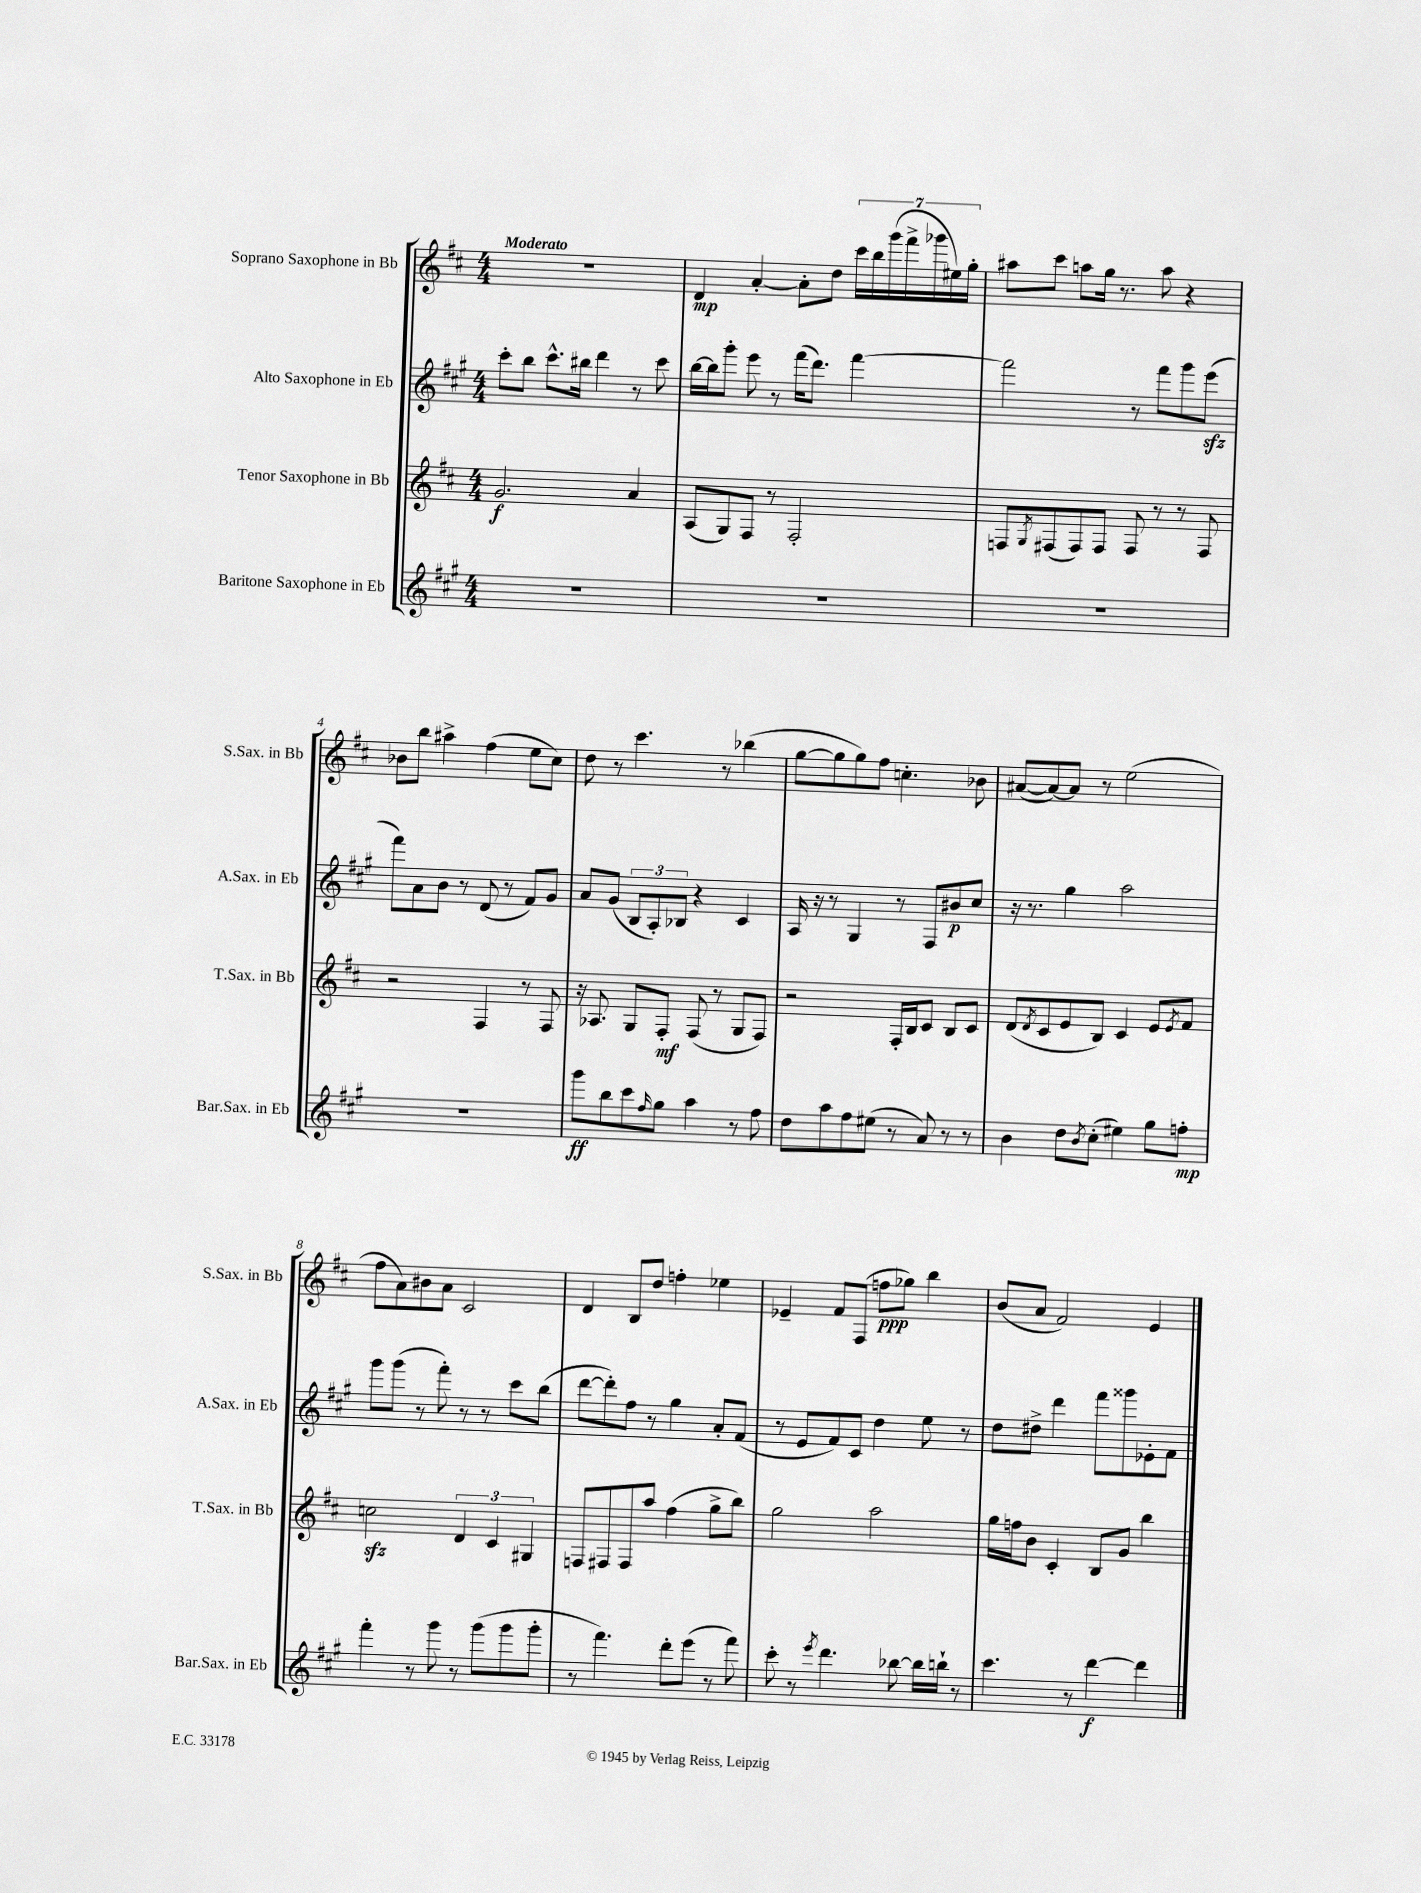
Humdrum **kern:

**kern	**kern	**kern	**kern
*staff4	*staff3	*staff2	*staff1
*clefG2	*clefG2	*clefG2	*clefG2
*k[f#c#g#]	*k[f#c#]	*k[f#c#g#]	*k[f#c#]
*M4/4	*M4/4	*M4/4	*M4/4
1r	2.g/	8ccc#'\L	1r
.	.	8bb\J	.
.	.	8.ccc#^^\L	.
.	.	16bb#\Jk	.
.	.	4ddd\	.
.	4a/	8r	.
.	.	8ccc#\	.
=	=	=	=
1r	(8A/L	[16bb\LL	4d/
.	.	16bb\]J	.
.	8G/)	8ggg#'\J	.
.	8F#/J	8eee\	[4a'/
.	8r	8r	.
.	2F#'/	(16fff#\LK	8a'\]L
.	.	8.ddd\J)	.
.	.	.	8dd\J
.	.	[4fff#\	28ccc#\LL
.	.	.	28bb\
.	.	.	(28ggg\
.	.	.	28fff#^\
.	.	.	28ggg-\
.	.	.	28ee#\)
.	.	.	28gg'\JJ
=	=	=	=
1r	8F/L	2fff#\]	8aa#\L
.	8qG/	.	.
.	(8F#/	.	8ccc#\J
.	8F#/)	.	8aa\L
.	8F#/J	.	16gg\Jk
.	.	.	8.r
.	8F#/	8r	.
.	8r	8fff#\L	8aa\
.	8r	8ggg#\	4r
.	8F#/	(8eee\J	.
=	=	=	=
1r	2r	8fff#\L)	8b-\L
.	.	8a\	8bb\J
.	.	8b\J	4aa#^\
.	.	8r	.
.	4F#/	(8d/	(4ff#\
.	.	8r	.
.	8r	8f#/L)	8ee\L
.	8F#/	8g#/J	8cc#\J)
=	=	=	=
8ggg#\L	16r	8a/L	8dd\
.	8.A-/	.	.
8bb\	.	(8g#/J	8r
8ccc#\	8G/L	12B/L	4.ccc#\
.	.	12A'/)	.
16qqff#/	.	.	.
8gg#\J	8F#'/J	.	.
.	.	12B-/J	.
4aa\	(8F#/	4r	.
.	8r	.	8r
8r	8G/L	4c#/	(4bb-\
8ff#\	8F#/J)	.	.
=	=	=	=
8dd\L	2r	16A/	[8gg\L
.	.	16r	.
8aa\	.	8r	8gg\]
8ff#\	.	4G#/	8gg\)
(8ee#\J	.	.	8ff#\J
8r	16F#'/LL	8r	4.cc'\
.	16B/J	.	.
8a/)	8c#/J	8F#/L	.
8r	8B/L	8b#/	.
8r	8c#/J	8cc#/J	8b-\
=	=	=	=
4b\	(8d/L	16r	([8a#/L
.	.	8.r	.
.	8qd/	.	.
.	8c#/	.	8a#/_)
8dd\L	8e/	4gg#\	8a#/]J
8qb/	.	.	.
(8cc#'\J	8B/J)	.	8r
4ee#\)	4c#/	2aa\	(2ee\
8gg#\L	8e/L	.	.
.	8qe/	.	.
8ff'\J	8f#/J	.	.
=	=	=	=
4fff#'\	2cc\	8ggg#\L	8ff#\L
.	.	(8ggg#\J	8a\)
8r	.	8r	8b#\
8ggg#\	.	8fff#'\)	8a\J
8r	6d/	8r	2c#/
(8ggg#\L	.	8r	.
.	6c#/	.	.
8ggg#\	.	8ccc#\L	.
.	6G#/	.	.
8ggg#'\J	.	(8bb\J	.
=	=	=	=
8r	8F/L	[8ddd\L	4d/
4.fff#\)	8F#/	8ddd'\])	.
.	8F#/	8ff#\J	8B/L
.	8aa/J	8r	8dd/J
8ddd'\L	(4ff#\	4gg#\	4ff'\
(8eee\J	.	.	.
8r	8gg^\L	8a'/L	4ee-\
8fff#\)	8bb\J)	(8f#/J	.
=	=	=	=
8ccc#'\	2gg\	8r	4e-~/
8r	.	8e/L	.
8qeee/	.	.	.
4.ddd\	.	8f#/)	8f#/L
.	.	8c#/J	(8F#/J
.	2aa\	4dd\	8ff\L
[8bb-\	.	.	8gg-\J)
16bb-\]LL	.	8ee\	4bb\
16bb`\JJ	.	.	.
8r	.	8r	.
=	=	=	=
4.ccc#\	16gg\LL	8dd\L	(8b/L
.	16ff\J	.	.
.	8b\J	8dd#^\J	8a/J
.	4c#'/	4ddd\	2f#/)
8r	.	.	.
[4ddd\	8B/L	8fff#\L	.
.	8g/J	8ggg##\	.
4ddd\]	4bb\	8e-'\	4e/
.	.	8f#\J	.
==	==	==	==
*-	*-	*-	*-
